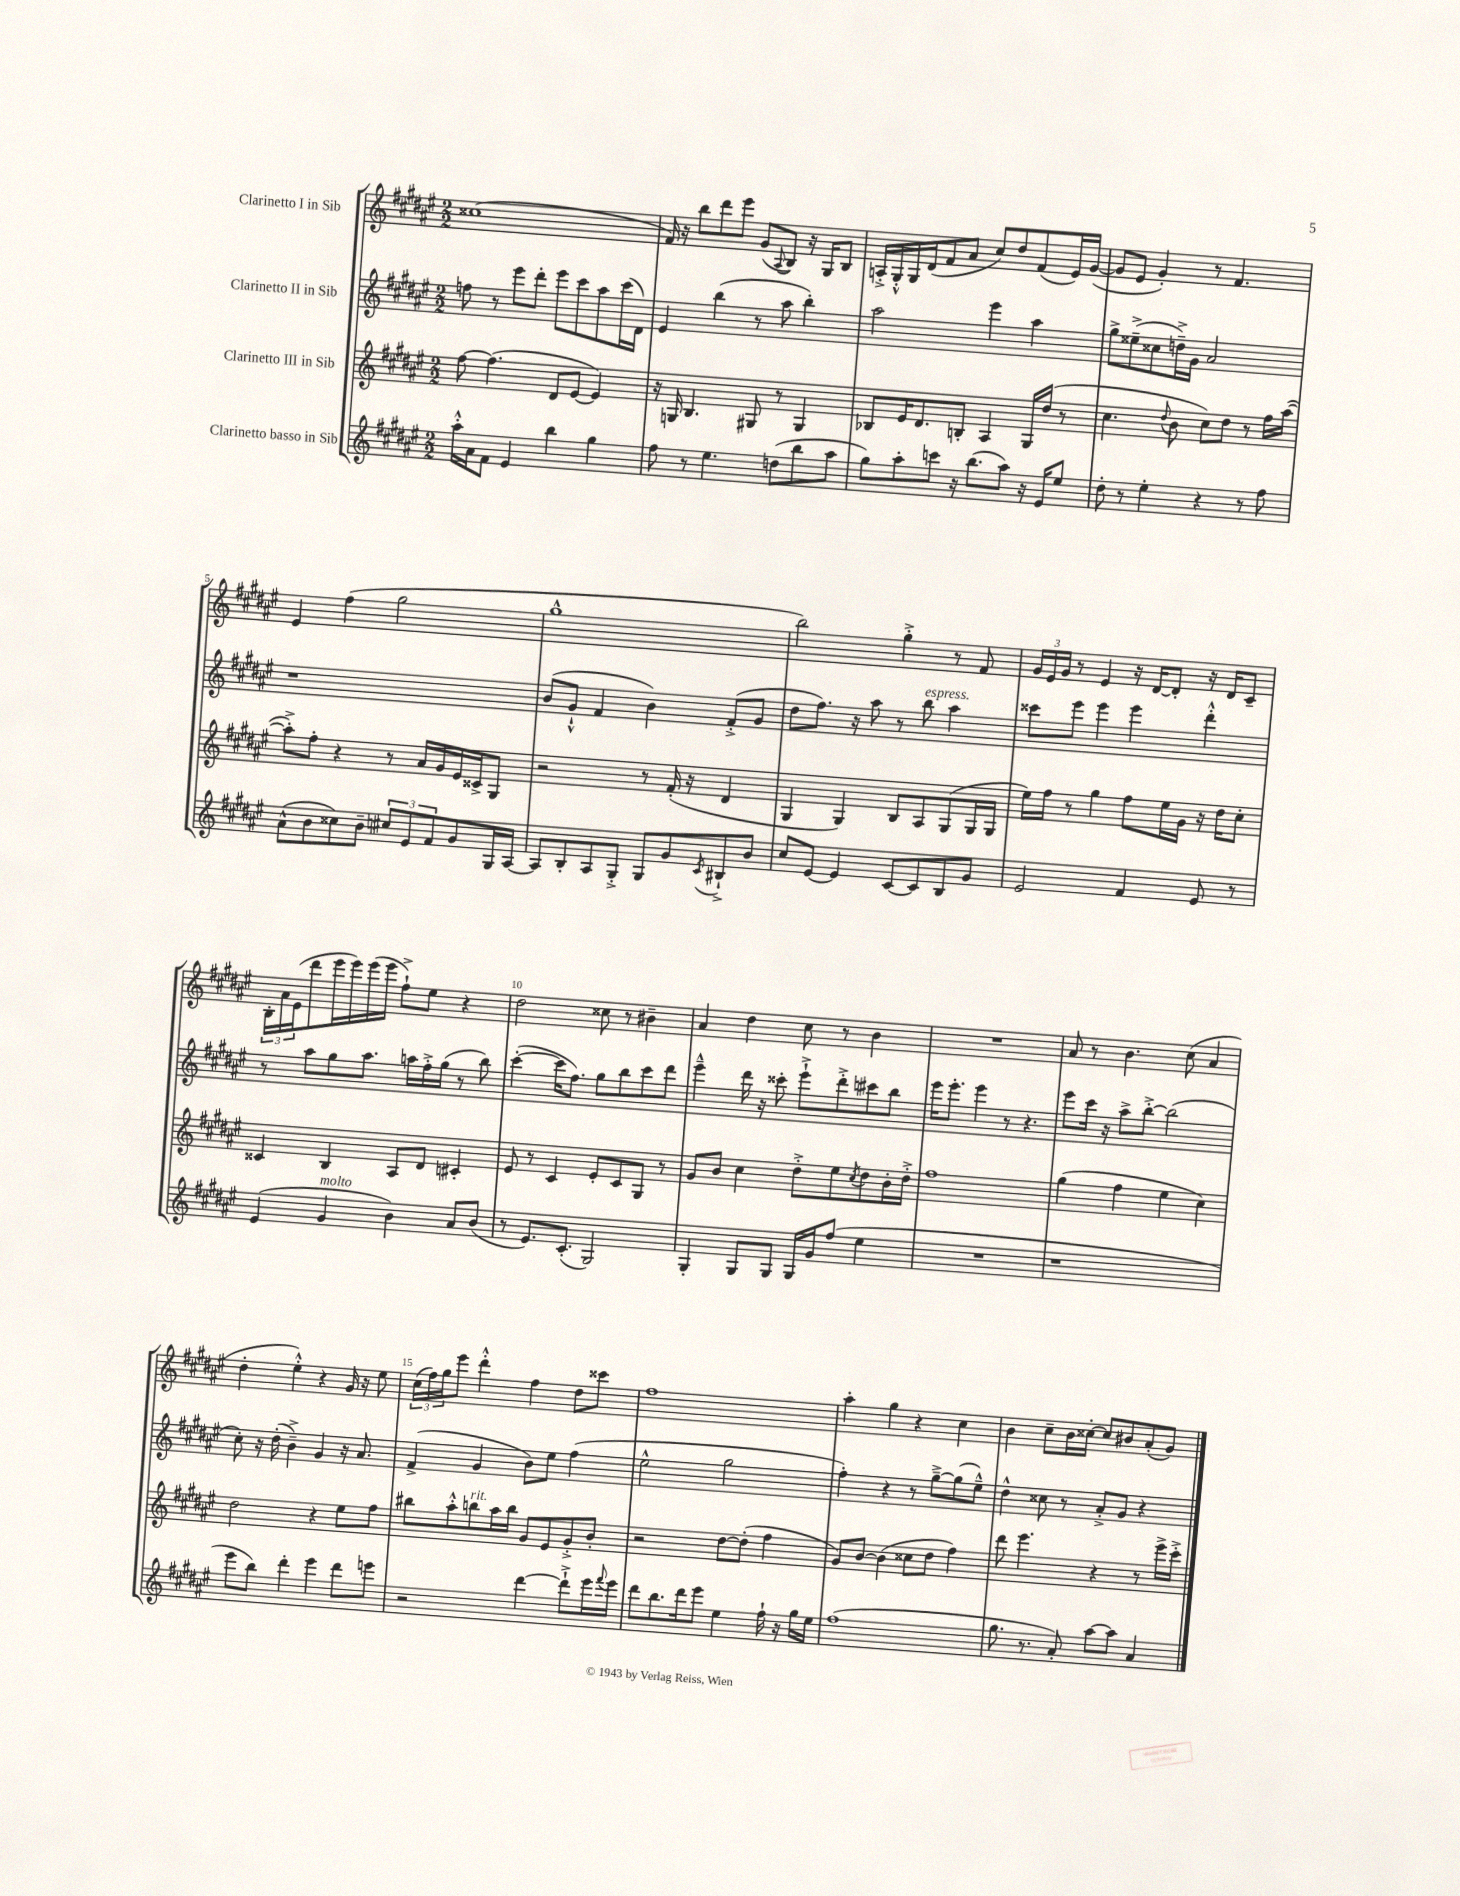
<<
\new StaffGroup <<
\new Staff = "s0" \with { instrumentName = "Clarinetto I in Sib" } {
    \clef treble \key fis \major \numericTimeSignature \time 2/2
    cisis''1( |
    fis'16) r16 b''8 dis'''8 eis'''8 gis'8( \appoggiatura { ais8 } b8) r16 gis16 b8 |
    a16-.-> gis16-.-^ gis16 dis'16( fis'8 ais'8 cis''8) dis''8 fis'8( eis'16) gis'16~( |
    gis'8 eis'8 gis'4-.) r8 fis'4. |
    eis'4 fis''4( gis''2 |
    gis''1-^ |
    b''2) gis''4-.-> r8 fis'8 |
    \tuplet 3/2 { gis'16 eis'16 gis'16 } r8 eis'4 r16 dis'16~ dis'8-. r16 dis'16 cis'8-- |
    \tuplet 3/2 { b16-. ais'16 eis'16( } dis'''8 eis'''16 eis'''16) eis'''16( eis'''16 fis''8-!->) eis''8 r4 |
    dis''2 cisis''8 r8 bis'4-- |
    ais'4 dis''4 cis''8 r8 b'4 |
    R1 |
    ais'8 r8 b'4. cis''8( ais'4 |
    dis''4-. eis''4-.-^) r4 gis'16 r16 eis''8 |
    \tuplet 3/2 { cis''16( fis''16) gis''16 } eis'''8 dis'''4-.-^ fis''4 dis''8 cisis'''8 |
    fis''1 |
    ais''4-. gis''4 r4 cis''4 |
    b'4 cis''8-- b'16 cisis''16~-. cisis''8 bis'8 ais'8-.( gis'8) \bar "|." |
}
\new Staff = "s1" \with { instrumentName = "Clarinetto II in Sib" } {
    \clef treble \key fis \major \numericTimeSignature \time 2/2
    f''8 r8 eis'''8 dis'''8-. eis'''8 cis'''8 ais''8 cis'''16( dis'16) |
    eis'4 b''4( r8 ais''8 b''4-.) |
    ais''2 eis'''4 ais''4 |
    gis''8-> eisis''8--->( cisis''8 d''16--->) gis'16 ais'2 |
    r1 |
    b'8( gis'8-!-^ fis'4 b'4) fis'8-.->( gis'8 |
    dis''8 fis''8.) r16 ais''8 r8 b''8^\markup { \italic "espress." } ais''4 |
    cisis'''8 eis'''8 eis'''4 eis'''4 dis'''4-.-^ |
    r8 ais''8 gis''8 ais''8. a''16 fis''16-.-> gis''16( r8 b''8) |
    cis'''4~-.( cis'''16 fis''8.) gis''8 b''8 cis'''8 dis'''8 |
    eis'''4---^ dis'''16 r16 cisis'''8-. eis'''8-!-> dis'''8-.-> cis'''8 b''8 |
    eis'''16 eis'''8.-. eis'''4 r8 r4. |
    eis'''8 cis'''16 r16 ais''8-> b''8~-.-> b''2( |
    cis''8-.) r16 dis''16-.( b'4--->) gis'4 r16 ais'8. |
    fis'4->( gis'4 b'8) eis''8 fis''4( |
    eis''2-^ gis''2 |
    fis''4-.) r4 r8 gis''8~---> gis''8( eis''8---^) |
    dis''4-^ cisis''8 r8 ais'8-.-> gis'8 r4 \bar "|." |
}
\new Staff = "s2" \with { instrumentName = "Clarinetto III in Sib" } {
    \clef treble \key fis \major \numericTimeSignature \time 2/2
    fis''8~ fis''4.( dis'8 eis'8~ eis'4) |
    r16 g16 b4. gis8 r8 gis4 |
    bes8 eis'16 dis'8. b8-. ais4 gis16 dis''16( r8 |
    cis''4. \appoggiatura { dis''8 } b'8 cis''8) dis''8 r8 fis''16 ais''16~( |
    ais''8-.->) fis''8-. r4 r8 ais'16 gis'16 eis'16 cisis'16-> gis8 |
    r2 r8 fis'16-.( r16 dis'4 |
    gis4 gis4) b8 ais8 gis8( gis16 gis16 |
    eis''16) fis''16 r8 gis''4 fis''8 eis''16 gis'16 r16 dis''16 cis''8-. |
    cisis'4 b4 ais8 dis'8 cis'4-. |
    eis'8 r8 cis'4 eis'8-. cis'8 gis8 r8 |
    gis'8 b'8 cis''4 dis''8-.-> eis''8 \acciaccatura { cis''8 } dis''8 b'16-. dis''16-.-> |
    fis''1 |
    gis''4( fis''4 eis''4 cis''4) |
    dis''2 r4 eis''8 fis''8 |
    bis''8 ais''8-.-^ b''8^\markup { \italic "rit." } ais''16 b''16 gis'8 eis'8 gis'8-.-> b'8-. |
    r2 dis''8~ dis''8-.( fis''4 |
    gis'8) b'8~ b'4( cisis''8 dis''8 fis''4) |
    dis'''8 eis'''4. r4 r8 eis'''16-> cis'''16-.-> \bar "|." |
}
\new Staff = "s3" \with { instrumentName = "Clarinetto basso in Sib" } {
    \clef treble \key fis \major \numericTimeSignature \time 2/2
    ais''16-.-^ ais'16 fis'8 eis'4 b''4 gis''4 |
    fis''8 r8 eis''4. d''8( b''8 ais''8 |
    gis''8) ais''8-. c'''8 r16 b''8.( ais''8) r16 eis'16 eis''8 |
    dis''8-. r8 eis''4-. r4 r8 fis''8 |
    ais'8-^( b'8 cisis''8) b'8-- \tuplet 3/2 { cis''8 eis'8 fis'8 } gis'8 gis16 ais16~ |
    ais8 b8-. ais8 gis8-.-> gis8 gis'8 \acciaccatura { cis'8 } bis8-!-> b'8 |
    cis''8 eis'8~ eis'4 cis'8~ cis'8 b8 gis'8 |
    eis'2 fis'4 eis'8 r8 |
    eis'4( gis'4^\markup { \italic "molto" } b'4) ais'8 b'8( |
    r8 eis'8.) cis'8.-.( gis2) |
    gis4-. gis8 gis8 gis16 gis'16 fis''8( eis''4 |
    R1 |
    r1 |
    eis'''8 b''8) dis'''4-. eis'''4 dis'''8 e'''8 |
    r2 dis'''4~ dis'''8-!-> eis'''16 \appoggiatura { fis'''8 } eis'''16 |
    dis'''8 b''8. dis'''16 eis'''8 eis''4 fis''16-! r16 gis''16 eis''16 |
    fis''1( |
    gis''8. r8. ais'8-.) ais''8~ ais''8 ais'4 \bar "|." |
}
>>
>>
\layout { \context { \Score \override BarNumber.break-visibility = ##(#f #t #t) barNumberVisibility = #(every-nth-bar-number-visible 5) } }
